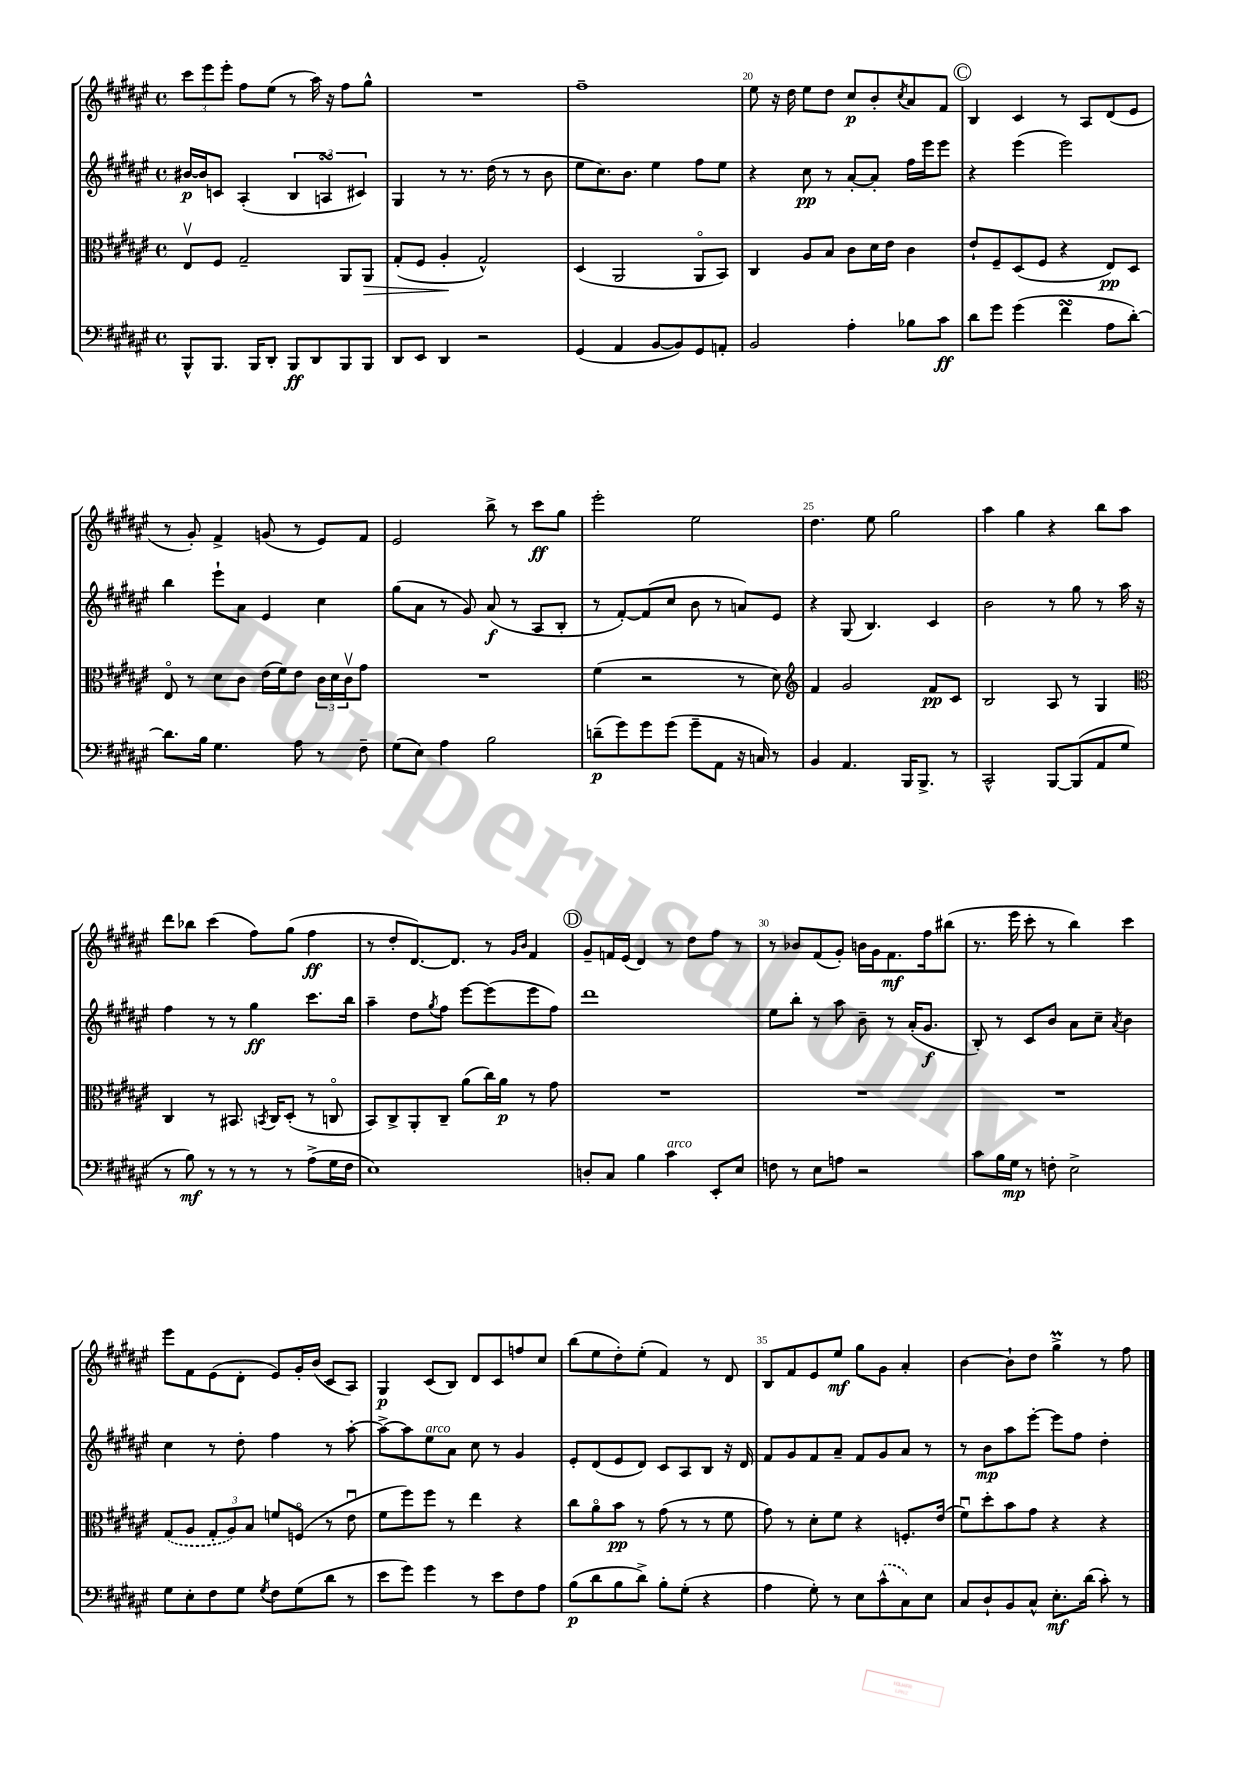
<<
\new StaffGroup <<
\new Staff = "s0" {
    \clef treble \key fis \major \defaultTimeSignature \time 4/4
    \tuplet 3/2 { cis'''8 eis'''8 eis'''8-. } fis''8 eis''8( r8 ais''16) r16 fis''8 gis''8-^ |
    R1 |
    fis''1-- |
    eis''8 r16 dis''16 eis''8 dis''8 cis''8\p b'8-. \acciaccatura { cis''8 } ais'8 fis'8 |
    \mark \markup { \circle "C" } b4 cis'4 r8 ais8 dis'8( eis'8 |
    r8 gis'8-.) fis'4-> g'8( r8 eis'8) fis'8 |
    eis'2 b''8-> r8 cis'''8\ff gis''8 |
    eis'''2-. eis''2 |
    dis''4. eis''8 gis''2 |
    ais''4 gis''4 r4 b''8 ais''8 |
    dis'''8 bes''8 cis'''4( fis''8) gis''8( fis''4\ff |
    r8 dis''8-. dis'8.~) dis'8. r8 \grace { gis'16 b'16 } fis'4 |
    \mark \markup { \circle "D" } gis'8-- f'16 eis'16( dis'4) r8 dis''8 fis''8 r8 |
    r8 bes'8 fis'8( gis'8-.) b'16 gis'16 fis'8.\mf fis''16 bis''8( |
    r8. eis'''16 cis'''8-. r8 b''4) cis'''4 |
    eis'''8 fis'8 eis'8( dis'8-. eis'8) gis'16-. b'16( cis'8 ais8) |
    gis4\p cis'8( b8) dis'8 cis'8 f''8 cis''8 |
    b''8( eis''8 dis''8-.) eis''8-.( fis'4) r8 dis'8 |
    b8 fis'8 eis'8 eis''8\mf gis''8 gis'8 ais'4-. |
    b'4~ b'8-! dis''8 gis''4->\prall r8 fis''8 \bar "|." |
}
\new Staff = "s1" {
    \clef treble \key fis \major \defaultTimeSignature \time 4/4
    bis'16~\p bis'16 c'8 ais4-.( \tuplet 3/2 { b4 a4\turn cis'4) } |
    gis4 r8 r8. dis''16( r8 r8 b'8 |
    eis''8 cis''8.) b'8. eis''4 fis''8 eis''8 |
    r4 cis''8\pp r8 ais'8~-. ais'8-. fis''16 eis'''16 eis'''8 |
    \mark \markup { \circle "C" } r4 eis'''4( eis'''2) |
    b''4 eis'''8-! ais'8 eis'4 cis''4 |
    gis''8( ais'8 r8 gis'8) ais'8\f( r8 ais8 b8-. |
    r8 fis'8~-.) fis'8( cis''8 b'8 r8 a'8) eis'8 |
    r4 gis8( b4.) cis'4 |
    b'2 r8 gis''8 r8 ais''16 r16 |
    fis''4 r8 r8 gis''4\ff cis'''8. b''16 |
    ais''4-- dis''8 \acciaccatura { gis''8 } fis''8 eis'''8~ eis'''8( eis'''8 fis''8) |
    \mark \markup { \circle "D" } dis'''1 |
    eis''8 b''8-. r8 ais''8 b'8-- r8 ais'16-.( gis'8.\f |
    b8-.) r8 cis'8 b'8 ais'8 cis''8-- \acciaccatura { ais'8 } b'4 |
    cis''4 r8 dis''8-. fis''4 r8 ais''8~-. |
    ais''8~-> ais''8 eis''8^\markup { \italic "arco" } ais'8 cis''8 r8 gis'4 |
    eis'8-. dis'8( eis'8 dis'8) cis'8 ais8 b8 r16 dis'16 |
    fis'8 gis'8 fis'8 ais'8-- fis'8 gis'8 ais'8 r8 |
    r8 b'8\mp ais''8 eis'''8~-. eis'''8 fis''8 dis''4-. \bar "|." |
}
\new Staff = "s2" {
    \clef alto \key fis \major \defaultTimeSignature \time 4/4
    eis8\upbow fis8 gis2-- ais,8 ais,8\> |
    gis8-.( fis8 ais4-.\! gis2-^) |
    dis4( ais,2 ais,8\flageolet b,8) |
    cis4 ais8 b8 cis'8 dis'16 eis'16 cis'4 |
    \mark \markup { \circle "C" } eis'8-! fis8-- dis8( fis8 r4 eis8\pp) dis8 |
    eis8\flageolet r8 dis'8 cis'8 eis'16( fis'16) eis'8 \tuplet 3/2 { cis'16 dis'16 cis'16\upbow } gis'8 |
    R1 |
    fis'4( r2 r8 dis'8) |
    \clef treble fis'4 gis'2 fis'8\pp cis'8 |
    b2 ais8 r8 gis4 |
    \clef alto cis4 r8 bis,8. \acciaccatura { b,8 } cis16 dis8-.( r8 c8\flageolet |
    b,8) cis8-> ais,8-. cis8-- ais'8( cis''16) ais'16\p r8 gis'8 |
    \mark \markup { \circle "D" } R1 |
    R1 |
    R1 |
    \once \slurDashed gis8( ais8 \tuplet 3/2 { gis8-. ais8) b8 } f'8 f8\flageolet( r8 eis'8\downbow |
    fis'8 fis''8) fis''8 r8 eis''4 r4 |
    cis''8 ais'8\flageolet b'8\pp r8 gis'8( r8 r8 fis'8 |
    gis'8) r8 dis'8-. fis'8 r4 f8.-. eis'16( |
    fis'8\downbow) dis''8-. b'8 gis'8 r4 r4 \bar "|." |
}
\new Staff = "s3" {
    \clef bass \key fis \major \defaultTimeSignature \time 4/4
    b,,8-^ b,,8. b,,16 dis,8-. b,,8\ff dis,8 b,,8 b,,8 |
    dis,8 eis,8 dis,4 r2 |
    gis,4( ais,4 b,8~ b,8) gis,8 a,8-. |
    b,2 ais4-. bes8 cis'8\ff |
    \mark \markup { \circle "C" } dis'8 gis'8 gis'4( fis'4\turn ais8 dis'8~-.) |
    dis'8. b16 gis4. ais8 r8 fis8-- |
    gis8( eis8) ais4 b2 |
    d'8--\p( gis'8) gis'8 gis'8( gis'8-- ais,8 r16 c16) r8 |
    b,4 ais,4. b,,16 b,,8.-> r8 |
    cis,2-^ b,,8~ b,,8( ais,8 gis8 |
    r8 b8\mf) r8 r8 r8 r8 ais8->( gis16 fis16 |
    eis1) |
    \mark \markup { \circle "D" } d8-. cis8 b4 cis'4^\markup { \italic "arco" } eis,8-. eis8 |
    f8 r8 eis8 a8 r2 |
    cis'8 b16 gis16\mp r8 f8-. eis2-> |
    gis8 eis8-. fis8 gis8 \acciaccatura { gis8 } fis8 gis8( dis'8 r8 |
    eis'8 gis'8) gis'4 r8 eis'8 fis8 ais8 |
    b8\p( dis'8 b8 dis'8->) b8-. gis8-.( r4 |
    ais4 gis8-.) r8 eis8 \once \slurDashed cis'8-^( cis8) eis8 |
    cis8 dis8-! b,8 cis8-^ eis8.-.\mf dis'16( cis'8-.) r8 \bar "|." |
}
>>
>>
\layout { \context { \Score currentBarNumber = #17 \override BarNumber.break-visibility = ##(#f #t #t) barNumberVisibility = #(every-nth-bar-number-visible 5) } }
